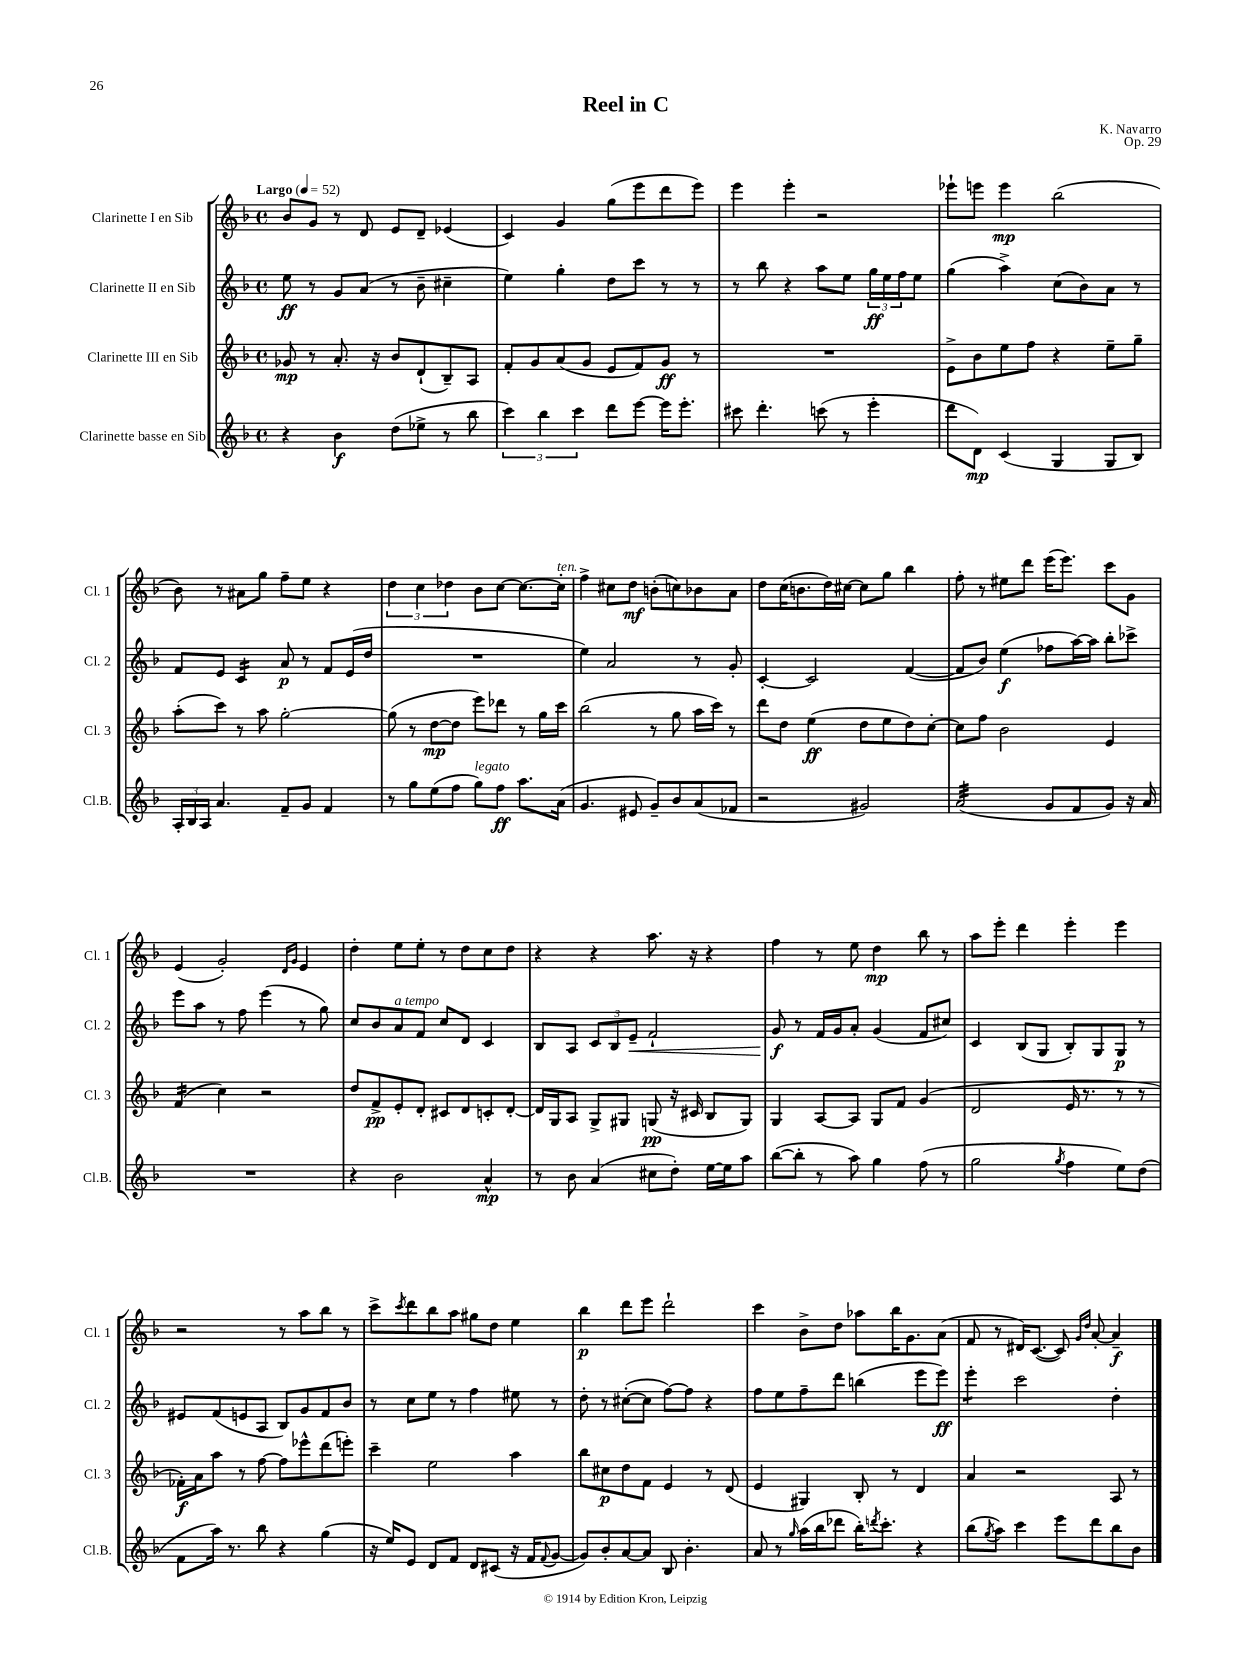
\header { title = "Reel in C" composer = "K. Navarro" opus = "Op. 29" }
<<
\new StaffGroup <<
\new Staff = "s0" \with { instrumentName = "Clarinette I en Sib" shortInstrumentName = "Cl. 1" } {
    \clef treble \key f \major \defaultTimeSignature \time 4/4 \tempo "Largo" 4 = 52
    bes'8 g'8 r8 d'8 e'8 d'8-- ees'4( |
    c'4) g'4 g''8( e'''8 d'''8 e'''8) |
    e'''4 e'''4-. r2 |
    ees'''8-! e'''8 e'''4\mp bes''2( |
    bes'8) r8 ais'8 g''8 f''8-- e''8 r4 |
    \tuplet 3/2 { d''4 c''4 des''4 } bes'8 c''8~ c''8.~ c''16-.^\markup { \italic "ten." } |
    f''4-> cis''8 d''8\mf b'8-.( c''8) bes'8 a'8 |
    d''8 c''16( b'8. d''16) cis''16~ cis''8 g''8 bes''4 |
    f''8-. r8 eis''8 d'''8 e'''16( e'''8.) c'''8 g'8 |
    e'4( g'2-.) \grace { d'16 g'16 } e'4 |
    d''4-. e''8 e''8-. r8 d''8 c''8 d''8 |
    r4 r4 a''8. r16 r4 |
    f''4 r8 e''8 d''4\mp bes''8 r8 |
    a''8 e'''8-. d'''4 e'''4-. e'''4 |
    r2 r8 a''8 bes''8 r8 |
    c'''8-> \acciaccatura { c'''8 } d'''8 bes''8 a''8 gis''8 d''8 e''4 |
    bes''4\p d'''8 e'''8 d'''2-! |
    c'''4 bes'8-> d''8 aes''8 bes''16 g'8. a'8( |
    f'8 r8 dis'16) c'8.~( c'8) \grace { g'16 d''16 } a'8~-. a'4--\f \bar "|." |
}
\new Staff = "s1" \with { instrumentName = "Clarinette II en Sib" shortInstrumentName = "Cl. 2" } {
    \clef treble \key f \major \defaultTimeSignature \time 4/4
    e''8\ff r8 g'8 a'8( r8 bes'8-- cis''4-- |
    e''4) g''4-. d''8 c'''8 r8 r8 |
    r8 bes''8 r4 a''8 e''8 \tuplet 3/2 { g''16\ff e''16 f''16 } e''8 |
    g''4( a''4->) c''8( bes'8) a'8 r8 |
    f'8 e'8 c'4:16 a'8\p r8 f'8 e'16( d''16 |
    R1 |
    e''4) a'2 r8 g'8-. |
    c'4~-. c'2 f'4~( |
    f'8 bes'8) e''4\f( fes''8 a''16~) a''16 bes''8-. ces'''8-> |
    e'''8 a''8 r8 f''8 e'''4( r8 g''8) |
    c''8 bes'8 a'8^\markup { \italic "a tempo" } f'8 c''8 d'8 c'4 |
    bes8 a8 \tuplet 3/2 { c'8 bes8 e'8--\< } f'2-! |
    g'8\f\! r8 f'16 g'16 a'8-. g'4( f'8 cis''8) |
    c'4 bes8( g8 bes8-.) g8 g8\p r8 |
    eis'8 f'8( e'8 a8 bes8) g'8 f'8 bes'8 |
    r8 c''8 e''8 r8 f''4 eis''8 r8 |
    d''8-. r8 cis''8~-.( cis''8 f''8~) f''8 r4 |
    f''8 e''8 f''8-- d'''8 b''4( e'''8 e'''8\ff) |
    e'''4:8-. c'''2 d''4-. \bar "|." |
}
\new Staff = "s2" \with { instrumentName = "Clarinette III en Sib" shortInstrumentName = "Cl. 3" } {
    \clef treble \key f \major \defaultTimeSignature \time 4/4
    ges'8\mp r8 a'8.-. r16 bes'8 d'8-!( bes8--) a8 |
    f'8-. g'8 a'8( g'8 e'8 f'8) g'8\ff r8 |
    R1 |
    e'8-> bes'8 e''8 f''8 r4 e''8-- g''8-- |
    a''8-.( c'''8) r8 a''8 g''2~-. |
    g''8( r8 d''8~\mp d''8 e'''8) des'''8 r8 g''16 c'''16 |
    bes''2( r8 g''8 a''16 c'''16) r8 |
    d'''8 d''8 e''4\ff( d''8 e''8 d''8) c''8~-. |
    c''8 f''8 bes'2 e'4 |
    f'4:16( c''4) r2 |
    d''8 f'8->\pp e'8-. d'8-. cis'8 d'8 c'8-. d'8~-. |
    d'16 g16 a8 g8-> gis8 g8\pp( r16 cis'16 bes8 g8) |
    g4 a8~ a8 g8 f'8 g'4( |
    d'2 e'16 r8. r8 r8 |
    fes'16-.\f) a'16 a''8 r8 f''8~ f''8 ees'''8-^ d'''8( e'''8-.) |
    c'''4-- e''2 a''4 |
    bes''8 cis''8\p d''8 f'8 e'4 r8 d'8( |
    e'4 gis4) bes8-. r8 d'4 |
    a'4 r2 a8 r8 \bar "|." |
}
\new Staff = "s3" \with { instrumentName = "Clarinette basse en Sib" shortInstrumentName = "Cl.B." } {
    \clef treble \key f \major \defaultTimeSignature \time 4/4
    r4 bes'4\f d''8( ees''8-> r8 bes''8 |
    \tuplet 3/2 { c'''4) bes''4 c'''4 } d'''8 e'''8~ e'''16 e'''8.-. |
    cis'''8 d'''4.-. c'''8( r8 e'''4-. |
    d'''8 d'8\mp) c'4( g4 g8 bes8) |
    \tuplet 3/2 { a16-. bes16 a16 } a'4. f'8-- g'8 f'4 |
    r8 g''8 e''8( f''8 g''8^\markup { \italic "legato" }) f''8\ff a''8. a'16( |
    g'4. eis'8 g'8--) bes'8 a'8( fes'8 |
    r2 gis'2) |
    a'2:32( g'8 f'8 g'8) r16 a'16 |
    R1 |
    r4 bes'2 a'4-^\mp |
    r8 bes'8 a'4( cis''8 d''8-.) e''16~ e''16 a''8 |
    bes''8~( bes''8-. r8 a''8) g''4 f''8( r8 |
    g''2 \acciaccatura { g''8 } f''4 e''8) d''8( |
    f'8 a''16) r8. bes''8 r4 g''4( |
    r16 e''16) e'8 d'8 f'8 d'8 cis'8( r16 f'16 \appoggiatura { f'8 } g'8~ |
    g'8) bes'8-. a'8~ a'8 bes8 bes'4.-. |
    a'8 r8 \grace { g''16 } a''16( bes''16 des'''8 bes''16-.) \acciaccatura { d'''8 } c'''8.-. r4 |
    bes''8( \acciaccatura { g''8 } a''8) c'''4 e'''8 d'''8 bes''8 bes'8 \bar "|." |
}
>>
>>
\layout { \context { \Score \remove "Bar_number_engraver" } }
